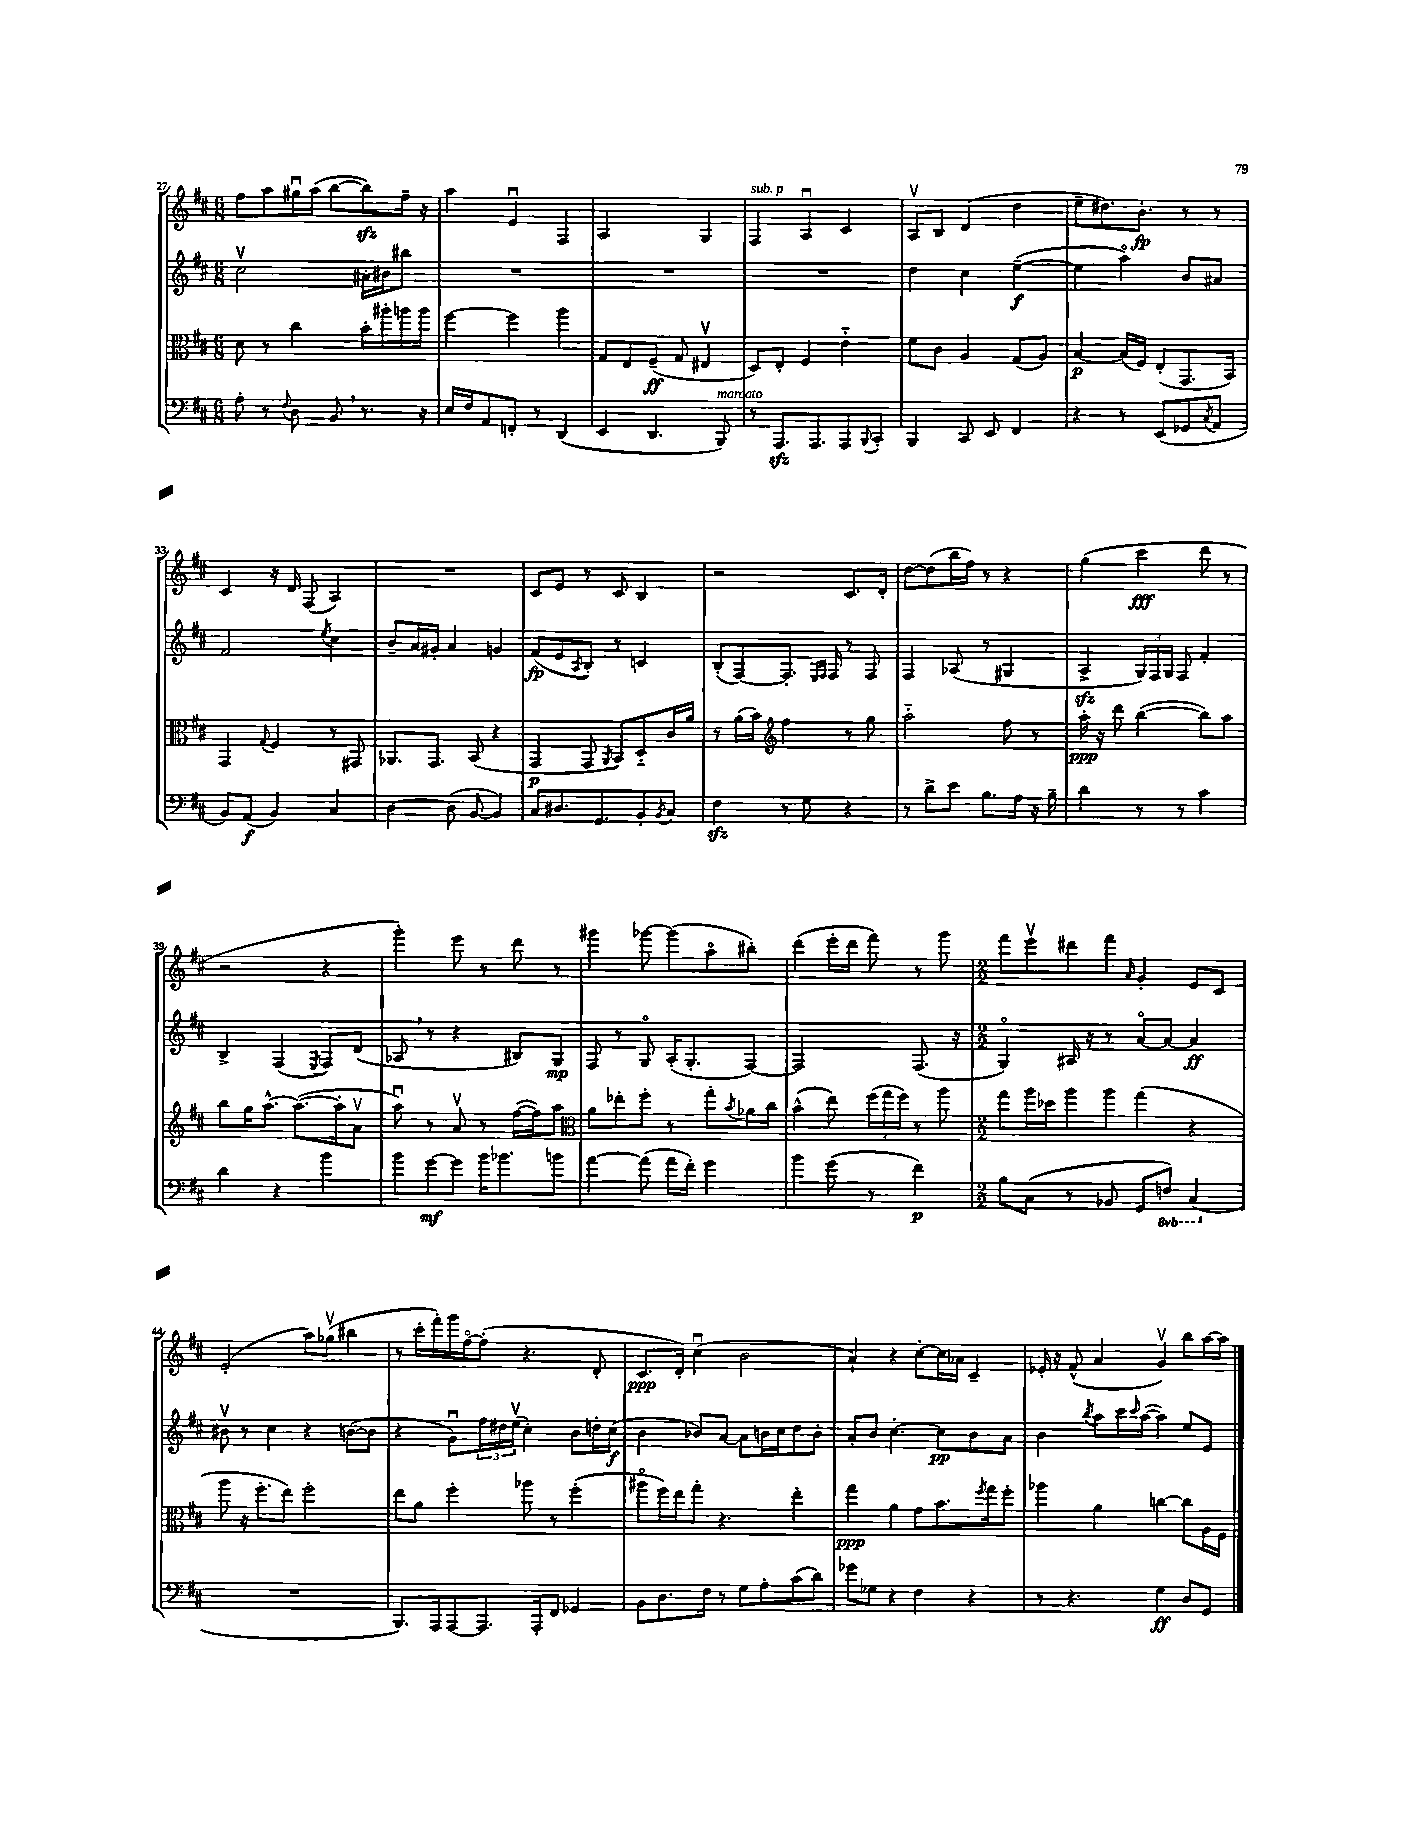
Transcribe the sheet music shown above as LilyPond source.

<<
\new StaffGroup <<
\new Staff = "s0" {
    \clef treble \key d \major \numericTimeSignature \time 6/8
    fis''8 a''8 gis''16\downbow a''16( b''8~ b''8\sfz) fis''16-- r16 |
    a''4 e'4\downbow fis4 |
    a2 g4 |
    fis4^\markup { \italic "sub. p" } a4\downbow cis'4 |
    a8\upbow b8 d'4( d''4 |
    e''8-- dis''8.) b'8.-.\fp r8 r8 |
    cis'4 r16 d'16 fis8( a4) |
    R2. |
    cis'8 e'8 r8 cis'8 b4 |
    r2 cis'8. d'16-. |
    d''8~ d''8( b''16 fis''16) r8 r4 |
    g''4( cis'''4\fff d'''8 r8 |
    r2 r4 |
    g'''4-.) e'''8 r8 d'''8 r8 |
    gis'''4 ges'''8~ ges'''8( a''8\flageolet bis''8-.) |
    d'''4( e'''16-. d'''16 fis'''8) r8 g'''8 |
    \numericTimeSignature \time 2/2 fis'''8 e'''8\upbow dis'''8 fis'''8 \grace { a'16 } g'4-. e'8 cis'8 |
    e'2-.( a''8) ges''8\upbow( bis''4 |
    r8 cis'''16-. fis'''16-.) g'''16 fis''16~\flageolet fis''8-.( r4. d'8-. |
    cis'8.\ppp d'16-.) cis''4\downbow( b'2 |
    a'4-!) r4 cis''8~-. cis''16 aes'16 cis'4-- |
    ees'16-. r16 fis'8-^( a'4 g'4\upbow) b''8 a''16~ a''16 \bar "|." |
}
\new Staff = "s1" {
    \clef treble \key d \major \numericTimeSignature \time 6/8
    cis''2\upbow ais'16-. bis'16 bis''8 |
    R2. |
    R2. |
    R2. |
    d''4 cis''4 e''4~--\f( |
    e''4 a''4\flageolet) b'8 ais'8 |
    fis'2 \acciaccatura { e''8 } cis''4 |
    b'8-- a'16 gis'16-. a'4 g'4 |
    fis'8\fp( e'8 \acciaccatura { a8 } b8-.) r8 c'4 |
    b8-.( fis8~) fis8.-. \grace { e16 fis16 } fis16 r8 fis8 |
    fis4 aes8( r8 gis4 |
    a4->\sfz \tuplet 3/2 { g16) fis16 g16 } fis8 fis'4-. |
    b4-> fis4( \acciaccatura { e8 } fis8) d'8( |
    aes8 \breathe r8 r4 bis8) g8\mp |
    fis8 r8 g8\flageolet a16-.( g8.-. fis8~) |
    fis2 fis8.( r16 |
    \numericTimeSignature \time 2/2 g4\flageolet) ais16 r16 r8 a'8~\flageolet a'8~ a'4\ff |
    bis'8\upbow r8 cis''4 r4 b'8~( b'8 |
    r4 g'8\downbow) \tuplet 3/2 { fis''16 dis''16 e''16\upbow( } cis''4-.) b'8 d''16-. cis''16\f( |
    b'4 bes'8) a'8~ a'8 b'16 cis''16 d''8 b'8-. |
    a'8-. b'8 cis''4.~-. cis''8\pp b'8 a'8 |
    b'4 \acciaccatura { b''8 } a''8 cis'''16 \grace { cis'''16 } a''16~( a''4) e''8 e'8 \bar "|." |
}
\new Staff = "s2" {
    \clef alto \key d \major \numericTimeSignature \time 6/8
    d'8 r8 cis''4 b'16-. ais''16-. a''16 a''16 |
    fis''4~ fis''4 a''4 |
    g8 e8 fis8--\ff( g8 eis4\upbow |
    d8) e8-. fis4 e'4-_ |
    fis'8 cis'8 a4 g8( a8) |
    b4~\p b16( fis16) e8-.( g,8. b,16) |
    g,4 \appoggiatura { g8 } fis4 r8 gis,8 |
    aes,8. g,8. b,8( r4 |
    g,4\p g,8 \acciaccatura { a,8 } b,8) d8-_ cis'16 a'16 |
    r8 a'16( b'16) \clef treble fis''4 r8 g''8 |
    a''2-_ fis''8 r8 |
    a''16-.\ppp r16 d'''8 b''4~( b''8) a''8 |
    b''8 g''16 a''8.~-^ a''8.~( a''16-. a'8\upbow |
    a''8\downbow) r8 a'8\upbow r8 fis''16~( fis''16) a''8 |
    \clef alto a'8 ees''8-. fis''8-. r8 g''8-. \acciaccatura { b'8 } aes'16 cis''16 |
    b'4-^( e''8) \tuplet 3/2 { fis''16( g''16 fis''16) } r8 a''8 |
    \numericTimeSignature \time 2/2 g''8 a''16 des''16 a''8 a''8 g''4( r4 |
    a''8 r16 fis''8.-. e''8) fis''2-. |
    e''8 a'8 fis''4-. aes''8 r8 fis''4-.( |
    ais''8\flageolet fis''16) e''16 g''8-. r4. e''4-. |
    g''4\ppp a'4 g'8 b'8. \acciaccatura { fis''8 } g''16 fis''8-. |
    aes''4 a'4 c''4~ c''8 a16 fis16 \bar "|." |
}
\new Staff = "s3" {
    \clef bass \key d \major \numericTimeSignature \time 6/8 \set Staff.ottavationMarkups = #ottavation-simple-ordinals
    a8-. r8 \appoggiatura { fis8 } d8 b,8 \breathe r8. r16 |
    e16 fis16 a,8 f,8-. r8 d,4( |
    e,4 d,4. b,,8^\markup { \italic "marcato" }) |
    r8 a,,8.\sfz a,,8. a,,8 \appoggiatura { b,,8 } cis,8-. |
    b,,4 cis,8 e,8 fis,4 |
    r4 r8 e,8( ges,8 \acciaccatura { cis8 } a,8 |
    b,8) a,8\f( b,4) cis4 |
    d4~ d8( b,8~ b,4) |
    cis8 dis8. g,8. b,8-. \acciaccatura { b,8 } cis8 |
    fis4\sfz r8 g8 r4 |
    r8 d'8-> e'8 b8. a16 r16 b16-- |
    d'4 r8 r8 cis'4 |
    d'4 r4 b'4 |
    b'8 g'8~\mf g'8 b'16 bes'8. b'8 |
    a'4~ a'8( a'16 fis'16-.) g'4 |
    b'4 g'8( r8 fis'4\p) |
    \numericTimeSignature \time 2/2 b8 cis8( r8 bes,8 g,8 \ottava #-1 f,8) cis,4( \ottava #0 |
    R1 |
    b,,8.) a,,16 a,,8~ a,,8. a,,16-. fis,8 ges,4 |
    b,8 d8. fis16 r8 g8 a8-. cis'8( d'8) |
    ges'8 ges8 r4 fis4 r4 |
    r8 r4. g4\ff d8 g,8 \bar "|." |
}
>>
>>
\layout { \context { \Score currentBarNumber = #27 } }
